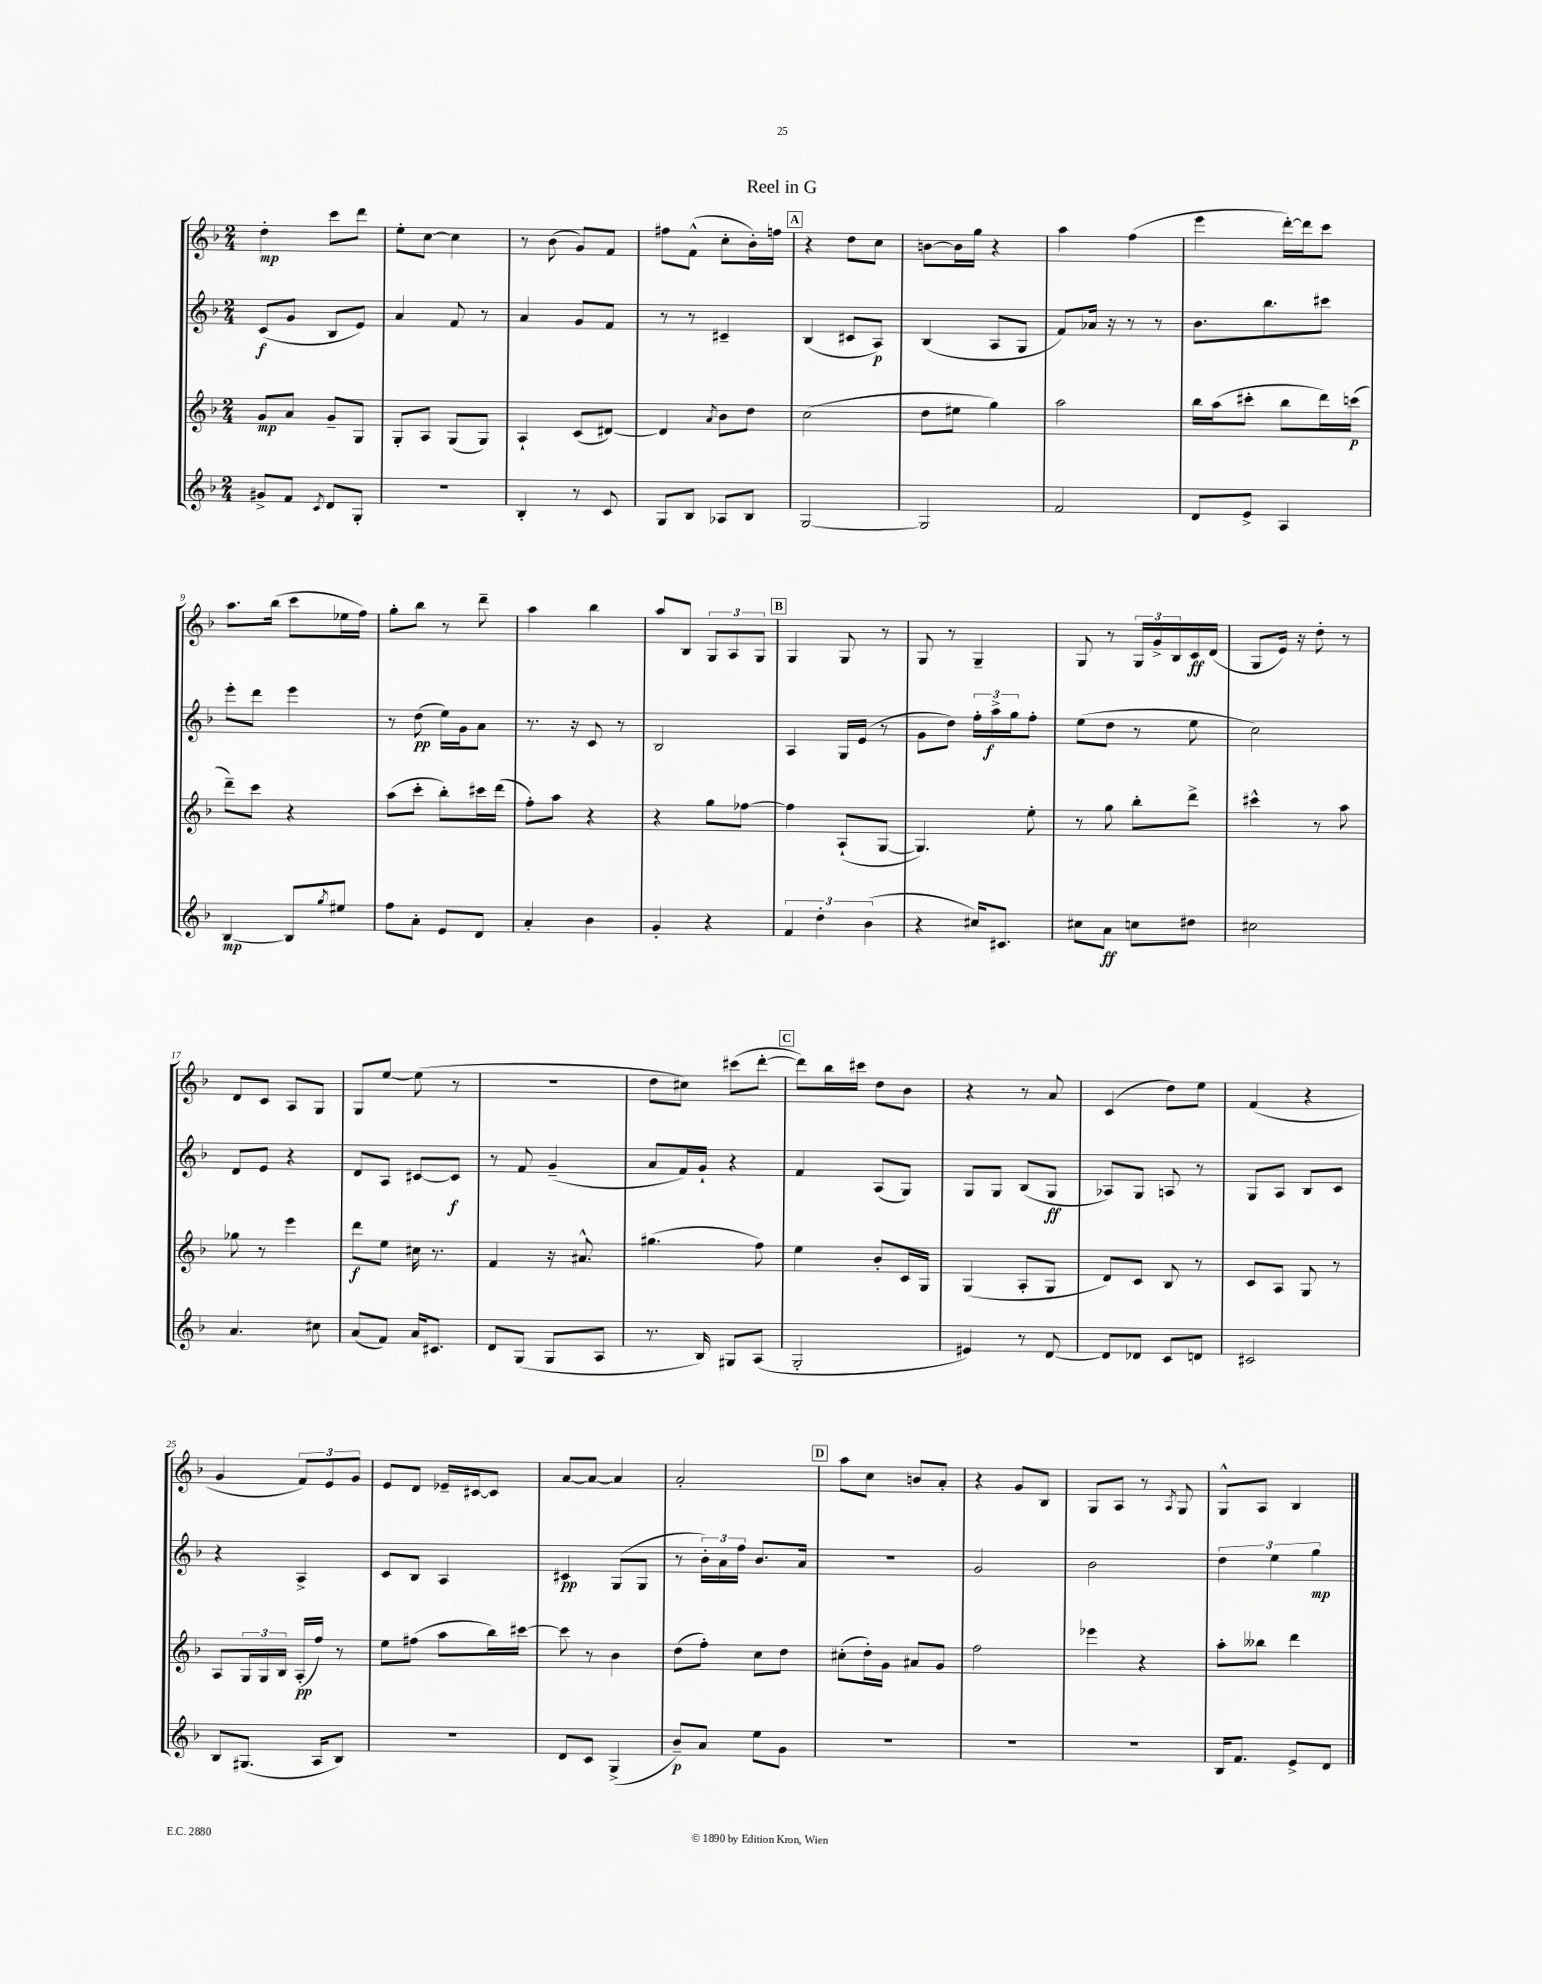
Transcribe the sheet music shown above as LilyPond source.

\header { title = "Reel in G" }
<<
\new StaffGroup <<
\new Staff = "s0" {
    \clef treble \key f \major \numericTimeSignature \time 2/4
    d''4-.\mp c'''8 d'''8 |
    e''8-. c''8~ c''4 |
    r8 bes'8( g'8) f'8 |
    fis''8 f'8-^( c''8-. bes'16-.) f''16 |
    \mark \markup { \box "A" } r4 d''8 c''8 |
    b'8~ b'16 g''16 r4 |
    a''4 f''4( |
    e'''4 d'''16~-.) d'''16 c'''8 |
    a''8. bes''16( c'''8 ees''16 f''16) |
    g''8-. bes''8 r8 d'''8-- |
    a''4 bes''4 |
    a''8 bes8 \tuplet 3/2 { g8 a8 g8 } |
    \mark \markup { \box "B" } g4 g8 r8 |
    g8 r8 g4-- |
    g8 r8 \tuplet 3/2 { g16 g'16-> bes16 } c'16\ff d'16( |
    g8 e'16) r16 d''8-. r8 |
    d'8 c'8 a8 g8 |
    g8 e''8~ e''8( r8 |
    R2 |
    d''8 cis''8) cis'''8( d'''8~-. |
    \mark \markup { \box "C" } d'''8) bes''16 cis'''16 d''8 bes'8 |
    r4 r8 a'8 |
    c'4( d''8) e''8 |
    f'4( r4 |
    g'4 \tuplet 3/2 { f'8) e'8 g'8 } |
    e'8 d'8 ees'16-- cis'16~ cis'8 |
    a'8~ a'8~ a'4 |
    a'2-. |
    \mark \markup { \box "D" } a''8 c''8 b'8 a'8-. |
    r4 g'8 bes8 |
    g8 a8 r8 \acciaccatura { a8 } g8 |
    g8-^ a8 bes4 \bar "|." |
}
\new Staff = "s1" {
    \clef treble \key f \major \numericTimeSignature \time 2/4
    c'8\f( g'8 bes8 e'8) |
    a'4 f'8 r8 |
    a'4 g'8 f'8 |
    r8 r8 cis'4-- |
    \mark \markup { \box "A" } bes4( cis'8 a8\p) |
    bes4( a8 g8 |
    f'8) aes'16 r16 r8 r8 |
    bes'8. bes''8. cis'''8 |
    e'''8-. d'''8 e'''4 |
    r8 d''8\pp( e''16) g'16 a'8 |
    r8. r16 c'8 r8 |
    bes2 |
    \mark \markup { \box "B" } a4 g16 e'16( r8 |
    g'8 d''8) \tuplet 3/2 { f''16-. a''16->\f g''16 } f''8-. |
    e''8( d''8 r8 e''8 |
    c''2) |
    d'8 e'8 r4 |
    d'8 a8 cis'8~ cis'8\f |
    r8 f'8 g'4--( |
    a'8 f'16) g'16-! r4 |
    \mark \markup { \box "C" } f'4 a8( g8) |
    g8 g8 bes8( g8\ff |
    aes8) g8 a8 r8 |
    g8 a8 bes8 c'8 |
    r4 a4-> |
    c'8 bes8 a4 |
    cis'4\pp g8( g8 |
    r8 \tuplet 3/2 { bes'16-.) a'16 f''16 } bes'8. a'16 |
    \mark \markup { \box "D" } R2 |
    g'2 |
    bes'2 |
    \tuplet 3/2 { d''4 e''4 g''4\mp } \bar "|." |
}
\new Staff = "s2" {
    \clef treble \key f \major \numericTimeSignature \time 2/4
    g'8\mp a'8 g'8-- g8 |
    g8-. a8 g8( g8) |
    a4-! c'8( dis'8~) |
    dis'4 \acciaccatura { a'8 } bes'8 d''8 |
    \mark \markup { \box "A" } c''2( |
    d''8 eis''8 g''4) |
    a''2 |
    bes''16 a''16( cis'''8-. bes''8 d'''16) c'''16\p( |
    d'''8--) c'''8 r4 |
    a''8( c'''8-. bes''8-.) cis'''16 d'''16( |
    f''8-.) a''8 r4 |
    r4 g''8 fes''8~ |
    \mark \markup { \box "B" } fes''4 a8-!( g8~ |
    g4.) e''8-. |
    r8 g''8 bes''8-. d'''8-> |
    cis'''4-^ r8 a''8 |
    ges''8 r8 e'''4 |
    d'''8\f e''8 cis''16 r8. |
    f'4 r16 ais'8.-^ |
    gis''4.( f''8) |
    \mark \markup { \box "C" } e''4 bes'8-. c'16 g16 |
    g4( a8-. g8 |
    d'8) c'8 bes8 r8 |
    c'8 a8 g8 r8 |
    a8 \tuplet 3/2 { g16 g16 bes16 } a16-.\pp( f''16) r8 |
    e''8 fis''8( a''8 bes''16) cis'''16~ |
    cis'''8 r8 bes'4 |
    d''8( f''8-.) c''8 d''8 |
    \mark \markup { \box "D" } cis''8-.( d''16-.) g'16 ais'8 g'8 |
    f''2 |
    ees'''4 r4 |
    a''8-. beses''8 d'''4 \bar "|." |
}
\new Staff = "s3" {
    \clef treble \key f \major \numericTimeSignature \time 2/4
    gis'8-> f'8 \acciaccatura { c'8 } d'8 g8-. |
    R2 |
    bes4-. r8 c'8 |
    g8 bes8 aes8 bes8 |
    \mark \markup { \box "A" } g2~ |
    g2 |
    f'2 |
    d'8 e'8-> a4 |
    bes4~\mp bes8 \acciaccatura { g''8 } eis''8 |
    f''8 a'8-. e'8 d'8 |
    a'4-. bes'4 |
    g'4-. r4 |
    \mark \markup { \box "B" } \tuplet 3/2 { f'4 d''4-. bes'4( } |
    r4 cis''16) cis'8. |
    cis''8 a'8\ff c''8 dis''8 |
    cis''2 |
    a'4. cis''8 |
    a'8( f'8) a'16 cis'8. |
    d'8 g8( g8 a8 |
    r8. bes16) gis8 a8( |
    \mark \markup { \box "C" } g2-. |
    eis'4) r8 d'8~ |
    d'8 des'8 c'8 d'8 |
    cis'2 |
    bes8 gis8.( a16 bes8) |
    r2 |
    d'8 c'8 g4->( |
    bes'8--\p) a'8 e''8 g'8 |
    \mark \markup { \box "D" } R2 |
    R2 |
    R2 |
    bes16 f'8. e'8-> d'8 \bar "|." |
}
>>
>>
